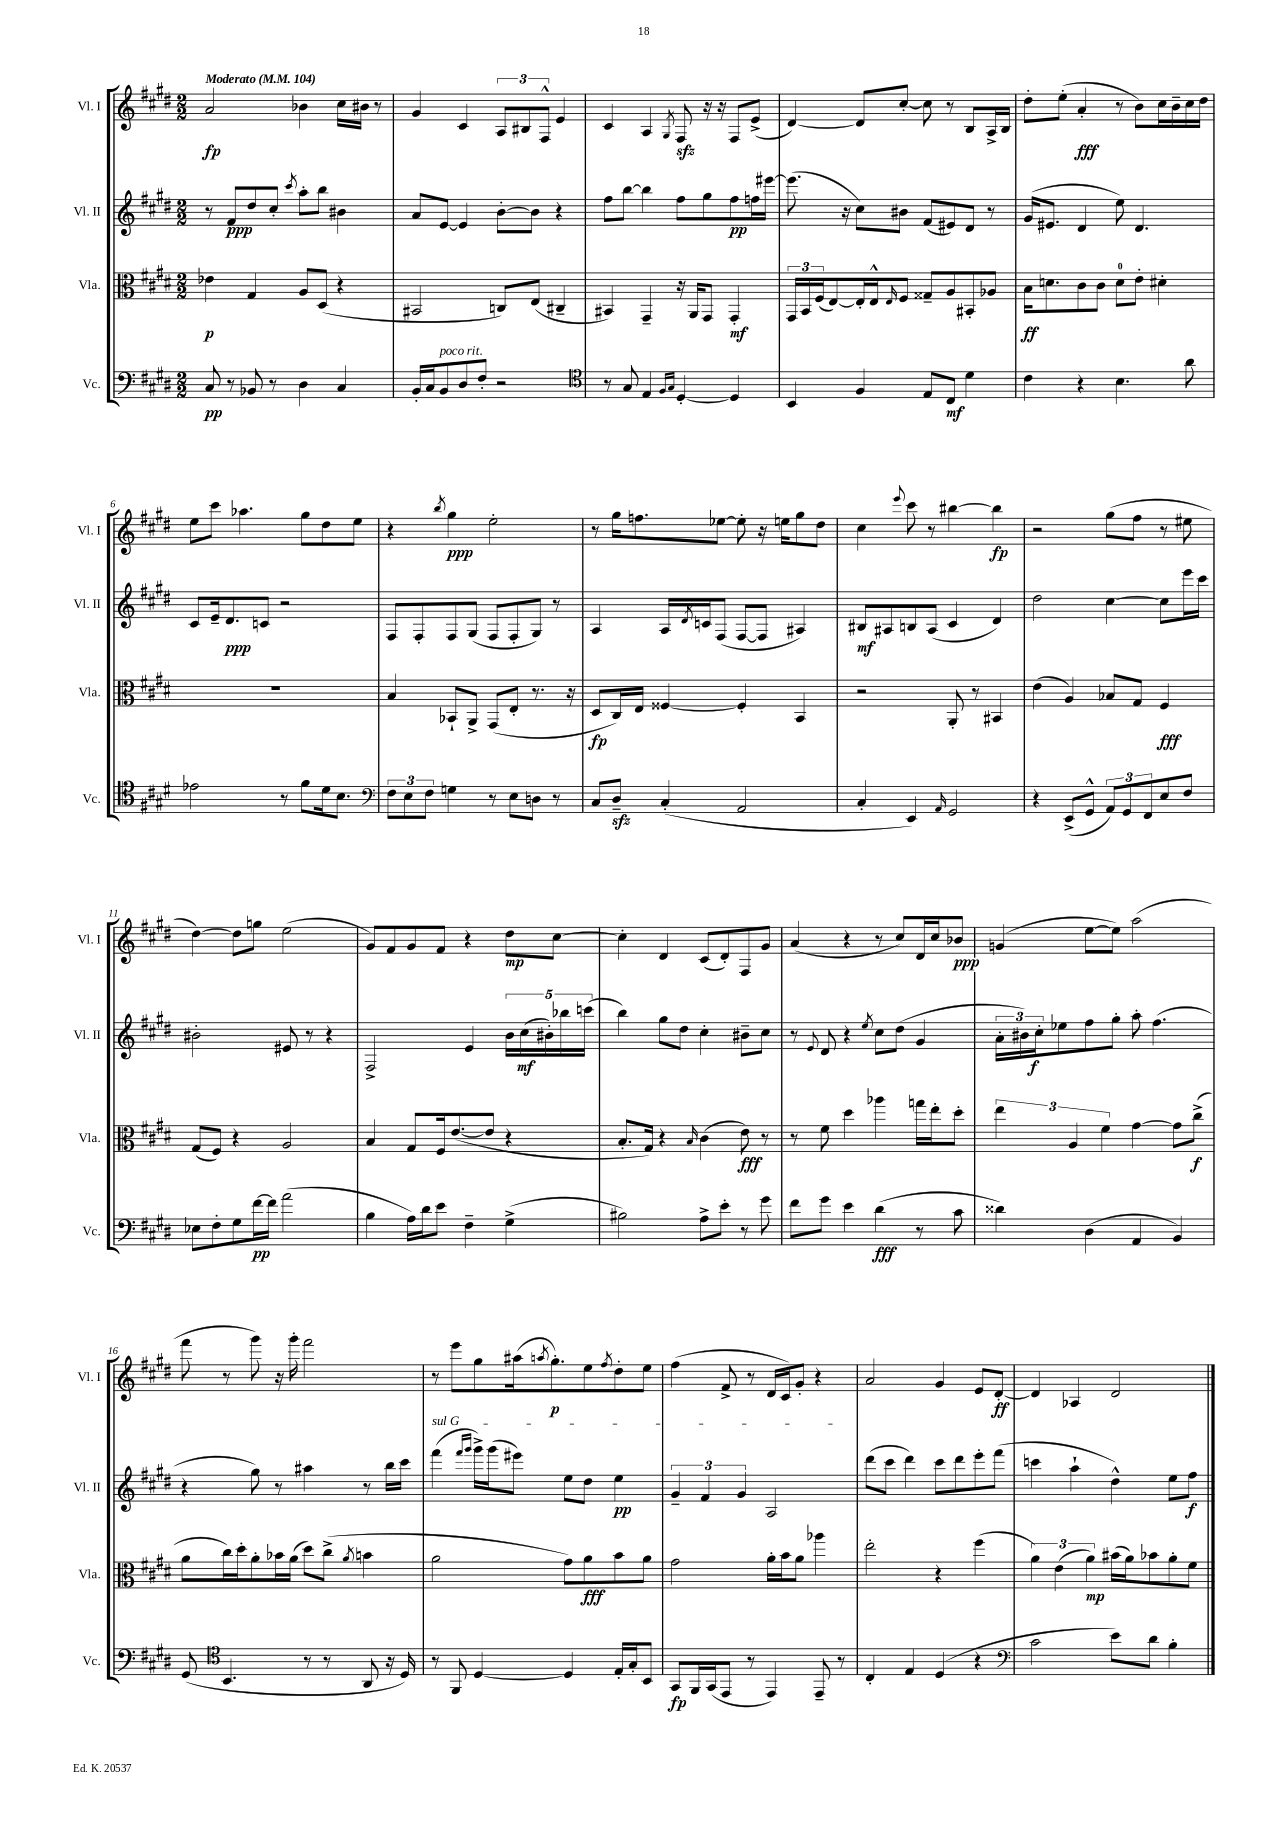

**kern	**kern	**kern	**kern
*staff4	*staff3	*staff2	*staff1
*clefF4	*clefC3	*clefG2	*clefG2
*k[f#c#g#d#]	*k[f#c#g#d#]	*k[f#c#g#d#]	*k[f#c#g#d#]
*M2/2	*M2/2	*M2/2	*M2/2
*MM104	*MM104	*MM104	*MM104
8C#	4e-	8r	2a
8r	.	8f#	.
8BB-	4G#	8dd#	.
8r	.	8cc#'	.
.	.	8qccc#	.
4D#	8A	8aa'	4b-
.	(8D#	8bb	.
4C#	4r	4b#	16cc#
.	.	.	16b#
.	.	.	8r
=	=	=	=
16BB'	2BB#	8a	4g#
16C#	.	.	.
8BB	.	[8e	.
8D#	.	4e]	4c#
8F#'	.	.	.
2r	8C)	[8b'	12A
.	.	.	12B#
.	(8E	8b]	.
.	.	.	12F#^^
.	4C#~	4r	4e
=	=	=	=
*clefC4	*	*	*
8r	4BB#)	8ff#	4c#
8G#	.	[8bb	.
4E	4GG#~	4bb]	4A
16qqF#	.	.	.
16qqG#	.	.	8qG#
[4D#'	16r	8ff#	8F#
.	16AA	.	.
.	8GG#	8gg#	16r
.	.	.	16r
4D#]	4GG#'	8ff#	8F#
.	.	16ff	(8e^
.	.	[16eee#	.
=	=	=	=
4BB	24GG#	(8.eee#]	[4d#)
.	24BB	.	.
.	(24F#	.	.
.	[8E)	.	.
.	.	16r	.
4F#	16E']	8cc#)	8d#]
.	16E^^	.	.
.	16qqE	.	.
.	8F#	8b#	[8cc#'
8E	8G##~	(8f#	8cc#]
8C#	8A	8e#)	8r
4d#	8BB#'	8d#	8B
.	8A-	8r	16A^
.	.	.	16B
=	=	=	=
4c#	16B	(16g#	8dd#'
.	8.d	8.e#	.
.	.	.	(8ee'
4r	8c#	4d#	4a'
.	8c#	.	.
4.B	8d	8ee)	8r
.	8e'	4.d#	8b)
.	4d#'	.	16cc#
.	.	.	16b~
8a	.	.	16cc#
.	.	.	16dd#
=	=	=	=
2e-	1r	8c#	8ee
.	.	16e~	8ccc#
.	.	8.d#	.
.	.	.	4.aa-
.	.	8c	.
8r	.	2r	.
8f#	.	.	8gg#
16d#	.	.	8dd#
8.B	.	.	.
.	.	.	8ee
=	=	=	=
*clefF4	*	*	*
12F#	4B	8F#	4r
12E	.	.	.
.	.	8F#'	.
12F#	.	.	.
.	.	.	8qbb
4G	8BB-`	8F#	4gg#
.	8AA^	(8G#	.
8r	(8GG#	8F#	2ee'
8E	8E'	8F#'	.
8D	8.r	8G#)	.
8r	.	8r	.
.	16r	.	.
=	=	=	=
8C#	8D#	4A	8r
8D#~	16C#)	.	16gg#
.	16E	.	8.ff
(4C#'	[4F##	16A	.
.	.	8qd#	.
.	.	16c	.
.	.	(8F#	[8ee-
2AA	4F##']	[8F#	8ee-']
.	.	8F#]	16r
.	.	.	16ee
.	4BB	4A#)	8gg#
.	.	.	8dd#
=	=	=	=
4C#'	2r	8B#	4cc#
.	.	8A#	.
.	.	.	8qqeee
4EE)	.	8B	8ccc#
.	.	(8A#	8r
16qqAA	.	.	.
2GG#	8AA'	4c#	[4bb#
.	8r	.	.
.	4BB#	4d#)	4bb#]
=	=	=	=
4r	(4e	2dd#	2r
(8EE^	4A)	.	.
8GG#^^	.	.	.
12AA)	8B-	[4cc#	(8gg#
12GG#	.	.	.
.	8G#	.	8ff#
12FF#	.	.	.
8E	4F#	8cc#]	8r
8F#	.	16eee	8ee#
.	.	16ccc#	.
=	=	=	=
8E-	(8G#	2b#'	[4dd#)
8F#'	8F#)	.	.
8G#	4r	.	8dd#]
[16f#	.	.	8gg
16f#]	.	.	.
(2a	2A	8e#	(2ee
.	.	8r	.
.	.	4r	.
=	=	=	=
4B	4B	2F#^	8g#)
.	.	.	8f#
16A)	8G#	.	8g#
16d#	.	.	.
8e	16F#	.	8f#
.	([8.e	.	.
4F#~	.	4e	4r
.	8e]	.	.
(4G#^	4r	20b	8dd#
.	.	(20cc#	.
.	.	20b#')	.
.	.	.	[8cc#
.	.	20bb-	.
.	.	(20ccc	.
=	=	=	=
2B#)	8.B'	4bb)	4cc#']
.	16G#)	.	.
.	4r	8gg#	4d#
.	.	8dd#	.
.	16qqB	.	.
8A^	(4c#	4cc#'	(8c#
8e'	.	.	8d#')
8r	8e)	8b#~	8F#
8g#	8r	8cc#	8g#
=	=	=	=
8f#	8r	8r	(4a
.	.	8qqe	.
8g#	8f#	8d#	.
4e	4dd#	4r	4r
.	.	8qee	.
(4d#	4aa-	8cc#	8r
.	.	(8dd#	8cc#)
8r	16gg	4g#	16d#
.	16ee'	.	16cc#
8c#	8dd#'	.	8b-
=	=	=	=
4d##)	6ee	24a'	(4g
.	.	24b#)	.
.	.	24cc#'	.
.	.	8ee-	.
.	6A	.	.
(4D#	.	8ff#	[8ee
.	6f#	.	.
.	.	8gg#'	8ee])
4AA	[4g#	8aa'	(2aa
.	.	(4.ff#	.
4BB)	8g#]	.	.
.	(8cc#^	.	.
=	=	=	=
(8GG#	8a	4r	8fff#
*clefC4	*	*	*
4.BB	16cc#)	.	8r
.	16dd#'	.	.
.	8a'	8gg#)	8ggg#)
.	16b-	8r	16r
.	(16a	.	16ggg#'
8r	8dd#)	4aa#	2fff#
8r	(8cc#^	.	.
.	8qa	.	.
8AA	4b	8r	.
16r	.	16bb	.
16D#)	.	16ccc#	.
=	=	=	=
8r	2a	(4fff#	8r
8FF#	.	.	8eee
.	.	16qqfff#	.
.	.	16qqggg#	.
[4D#	.	16ggg#^)	8gg#
.	.	(16ggg#	.
.	.	8eee#)	(16aa#
.	.	.	8qaa
.	.	.	8.gg#')
4D#]	8g#)	8ee	.
.	8a	8dd#	8ee
.	.	.	8qff#
16E'	8b	4ee	8dd#'
16G#'	.	.	.
8BB	8a	.	8ee
=	=	=	=
8GG#	2g#	6g#~	(4ff#
16FF#	.	.	.
.	.	6f#	.
(16GG#	.	.	.
8EE	.	.	8f#^
.	.	6g#	.
8r	.	.	8r
4EE)	16a'	2A	16d#
.	16b	.	16c#)
.	8a	.	8g#'
8EE~	4aa-	.	4r
8r	.	.	.
=	=	=	=
4C#'	2ee'	(8ddd#	2a
.	.	8ccc#	.
4E	.	4ddd#)	.
(4D#	4r	8ccc#	4g#
.	.	8ddd#	.
4r	(4ff#	8eee'	8e
.	.	(8fff#	[8d#'
=	=	=	=
*clefF4	*	*	*
2c#	6a)	4ccc	4d#]
.	(6e	.	.
.	.	4aa`	4A-
.	6a)	.	.
8e)	(16b#	4dd#^^)	2d#
.	16a)	.	.
8d#	8b-	.	.
4B'	8a'	8ee	.
.	8f#	8ff#	.
==	==	==	==
*-	*-	*-	*-
